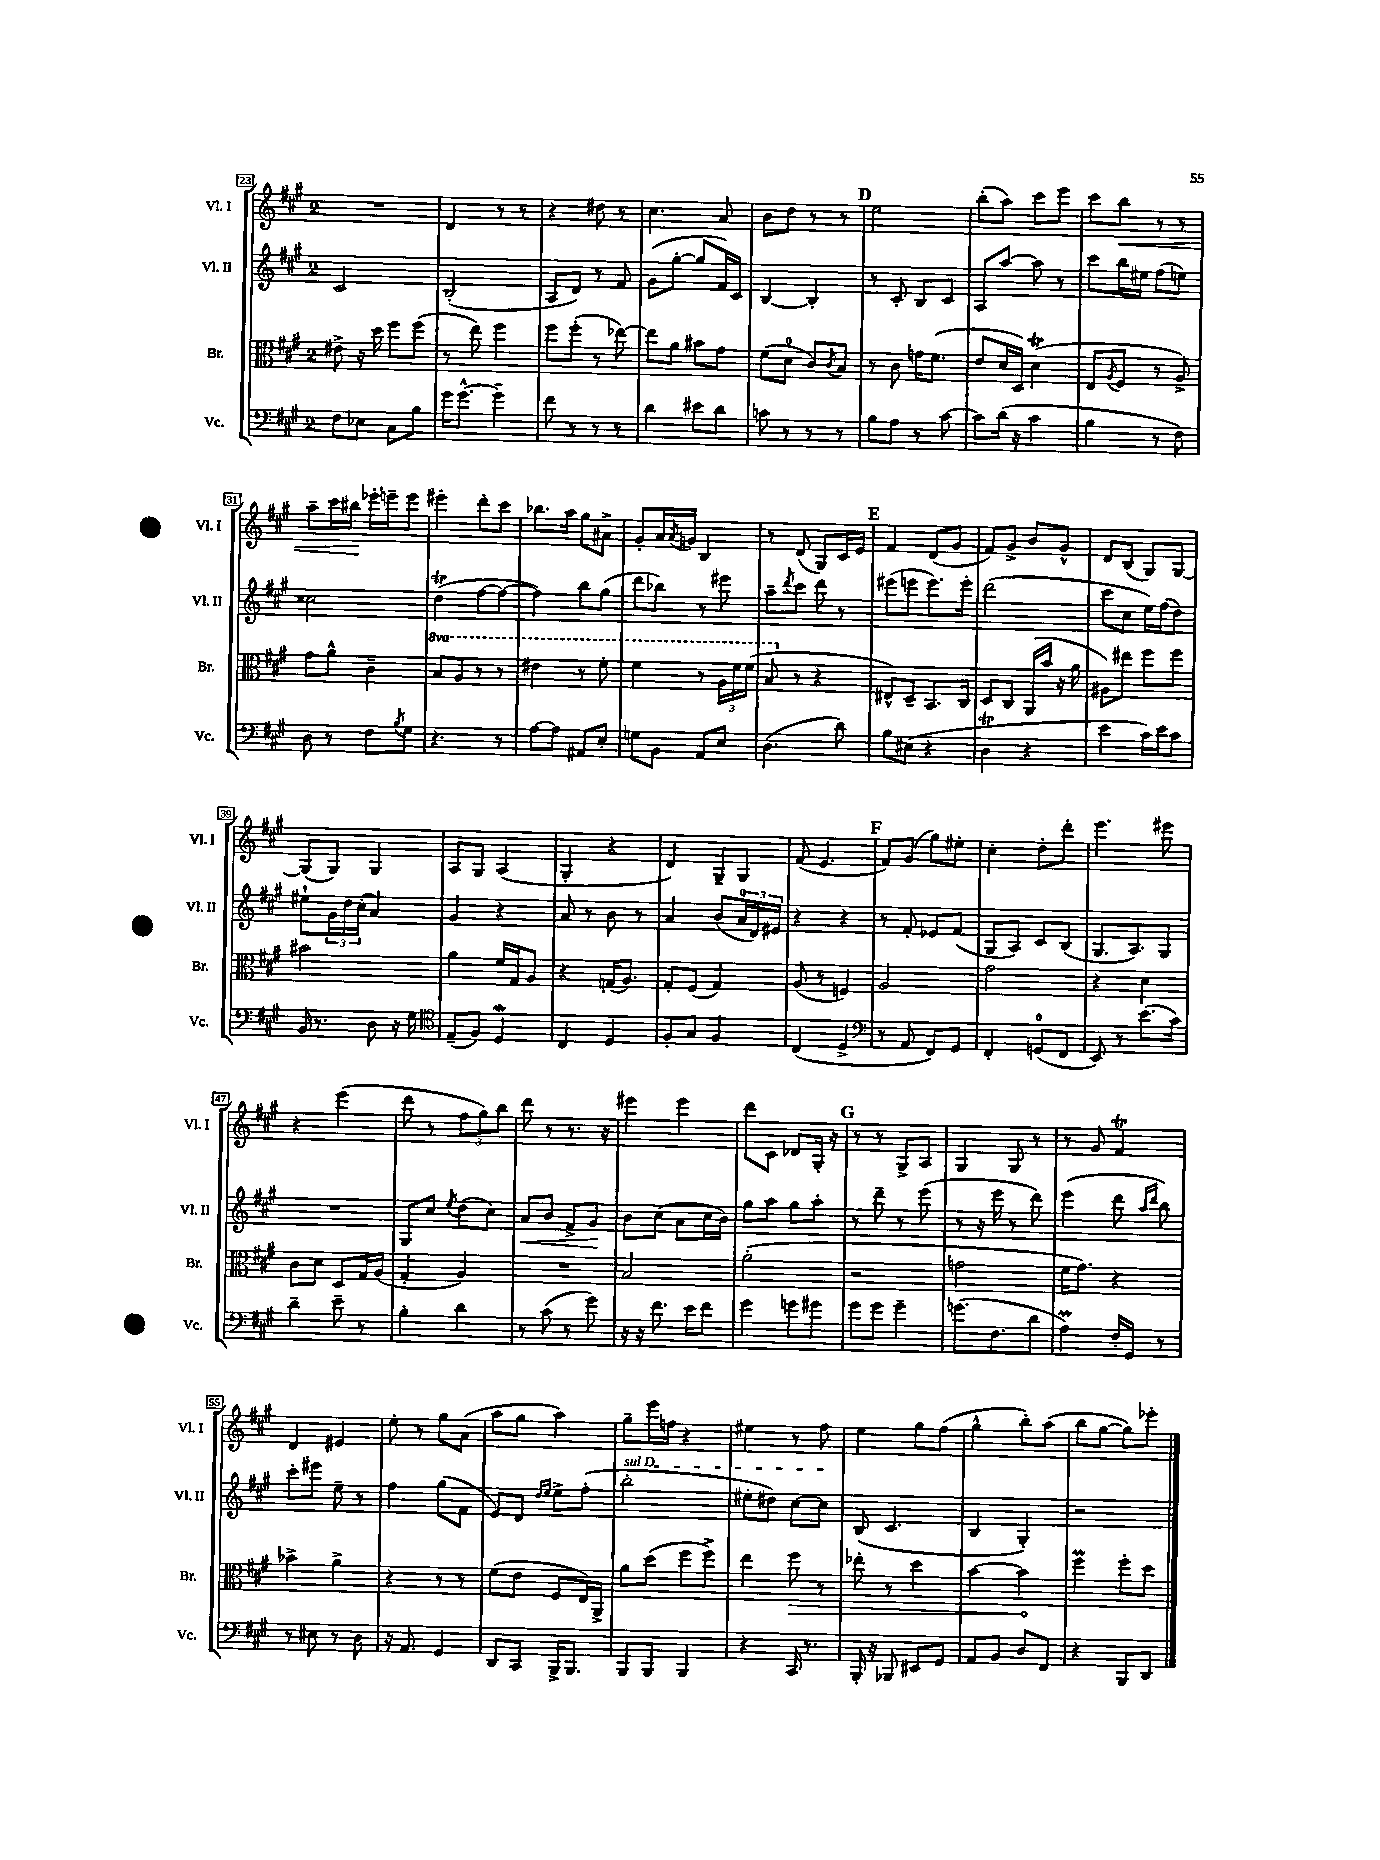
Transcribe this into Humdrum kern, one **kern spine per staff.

**kern	**kern	**kern	**kern
*staff4	*staff3	*staff2	*staff1
*clefF4	*clefC3	*clefG2	*clefG2
*k[f#c#g#]	*k[f#c#g#]	*k[f#c#g#]	*k[f#c#g#]
*M2/4	*M2/4	*M2/4	*M2/4
8F#\L	8e#^\	2c#/	2r
8E-\J	16r	.	.
.	16dd\	.	.
8C#\L	8ff#\L	.	.
8B\J	(8ff#\J	.	.
=	=	=	=
16g#\LK	8r	(2B'/	4d/
[8.g#^^\J	.	.	.
.	8ee\)	.	.
4g#~\]	4ff#\	.	8r
.	.	.	8r
=	=	=	=
8f#\	8ff#\L	8A/L	4r
8r	(8ff#'\J	8d/J)	.
8r	8r	8r	8dd#\
8r	[8ee-\)	8f#/	8r
=	=	=	=
4d\	8ee-\]L	(8g#\L	4.cc#\
.	8a\J	[8gg#'\J	.
8e#\L	8b#\L	8gg#/]L	.
8d\J	8g#\J	16f#/L)	8a/
.	.	16c#/JJ	.
=	=	=	=
8c\	(8f#\L	[4B/	8b\L
8r	8d\J	.	8dd\J
8r	8c#/L)	4B'/]	8r
.	8qc#/	.	.
8r	8B/J	.	8r
=	=	=	=
8B\L	8r	8r	2ee\
8A\J	8c#\	8c#'/	.
8r	16g\LK	8B/L	.
.	(8.f#\J	.	.
[8c#\	.	8c#/J	.
=	=	=	=
8c#\]L	8e/L	8A/L	(8bb'\L
(16d\Jk	16d/L	[8aa/J	8aa\J)
16r	16D/JJ)	.	.
4c#\	(4d\	8aa\]	8ccc#\L
.	.	8r	8eee\J
=	=	=	=
4B\	8E/L	8ccc#\L	8ccc#\L
.	8qA/	.	.
.	8F#/J	16bb\L	8bb\J
.	.	16ee#\JJ	.
8r	8r	(8ff#\L	8r
8F#\)	8A^/)	8ee\J)	8r
=	=	=	=
8D\	8g#\L	2cc##\	8aa~\L
8r	8a^^\J	.	16ccc#\L
.	.	.	16bb#\JJ
8F#\L	4c#~\	.	16eee-'\LL
.	.	.	16eee~\J
8qB/	.	.	.
8G#\J	.	.	8eee\J
=	=	=	=
4.r	8b/L	(4dd\	4eee#'\
.	8a/J	.	.
.	8r	[8ff#\L	8ddd'\L
8r	8r	8ff#\_J	8ccc#\J
=	=	=	=
[8A\L	4ee#\	4ff#\])	8.bb-\L
8A\]J	.	.	.
.	.	.	16aa\Jk
8AA#/L	8r	8bb\L	8gg#\L
8E'/J	8ff#'\	(8gg#\J	8a#^\J
=	=	=	=
8G\L	4ff#\	8ddd\L	8g#'/L
8BB\J	.	8bb-\J)	16a/L
.	.	.	8qa/
.	.	.	16g/JJ
8AA/L	8r	8r	4B/
8E/J	24a\LL	8eee#\	.
.	24ff#\	.	.
.	(24ff#\JJ	.	.
=	=	=	=
(4.D\	8b/	8aa~\L	8r
.	.	8qddd/	.
.	8r	8ccc#\J	(8d/
.	4r	8ddd\	8G#/L)
8d\)	.	8r	16c#/L
.	.	.	16e/JJ
=	=	=	=
8B\L	8E#^^/L)	(8eee#\L	4f#/
(8E#\J	8D~/J	8eee\J	.
4r	8.BB/L	8.eee\L)	(8d/L
.	.	.	8g#/J
.	16C#/Jk	16eee'\Jk	.
=	=	=	=
4D\	8D/L	(2ddd\	8f#/L)
.	8C#/J	.	8g#^/J
4r	(16AA/LL	.	8b/L
.	16b/JJ	.	.
.	16r	.	8g#^^/J
.	16a\	.	.
=	=	=	=
4e\	8A#\L)	8ccc#\L	8d/L
.	8ee#\J	8cc#\J	(8B/J
16c#\LL)	8ff#\L	16ee\LL)	8G#/L)
16e\J	.	(16ff#\J	.
8c#\J	8ff#\J	8dd\J)	[8G#/J
=	=	=	=
16BB/	2b#\	8ee#`\L	(8G#/]L
8.r	.	.	.
.	.	24g#\L	8G#/J)
.	.	24dd\	.
.	.	(24cc#'\JJ	.
8D\	.	4a/)	4G#/
16r	.	.	.
16G#\	.	.	.
=	=	=	=
*clefC4	*	*	*
(8E~/L	4a\	4g#/	8A/L
8F#/J)	.	.	8G#/J
4D/	16f#/LL	4r	(4A/
.	16G#/J	.	.
.	8A/J	.	.
=	=	=	=
4C#/	4r	8a/	4G#'/
.	.	8r	.
4D/	(16G/LK	8b\	4r
.	8.A/J)	.	.
.	.	8r	.
=	=	=	=
8F#'/L	8G#'/L	4a/	4d/)
8G#/J	(8F#/J	.	.
4F#/	4G#/)	(8b/L	8G#~/L
.	.	24a/L	8G#/J
.	.	24d/)	.
.	.	24e#/JJ	.
=	=	=	=
(4C#/	(8A/	4r	(8f#/
.	8r	.	4.e/
4D^/	4F/)	4r	.
=	=	=	=
*clefF4	*	*	*
8r	2A/	8r	8f#/L)
8AA/	.	8f#'/	(8g#/J
8FF#/L)	.	8e-/L	8gg#\L)
8GG#/J	.	(8f#/J	8ee#'\J
=	=	=	=
4FF#'/	2g#\	8G#/L	4cc#'\
.	.	8A/J)	.
(8GG/L	.	8c#/L	8dd'\L
8FF#/J	.	(8B/J	8ddd'\J
=	=	=	=
8EE/)	4r	8.G#/L	4.eee\
8r	.	.	.
.	.	8.A/)	.
(8.e\L	4d\	.	.
.	.	8G#/J	8eee#\
16c#\Jk)	.	.	.
=	=	=	=
4d~\	8c#\L	2r	4r
.	8d\J	.	.
8e~\	8D/L	.	(4eee\
8r	16G#/L	.	.
.	(16A/JJ	.	.
=	=	=	=
4B'\	4G#'/	8G#/L	8ddd\
.	.	8cc#/J	8r
.	.	8qee/	.
4d\	4A/)	(8dd\L	12ff#\L
.	.	.	12gg#\)
.	.	8cc#\J)	.
.	.	.	12bb\J
=	=	=	=
8r	2r	8a/L	8ddd\
(8c#\	.	8b/J	8r
8r	.	8f#^/L	8.r
8g#\)	.	8g#/J	.
.	.	.	16r
=	=	=	=
16r	2B/	8b\L	4eee#\
16r	.	.	.
8.f#\	.	(8cc#\J	.
.	.	8a\L	4eee#\
16e\LK	.	.	.
8f#\J	.	16cc#\L	.
.	.	16b\JJ)	.
=	=	=	=
4g#\	(2a'\	8gg#\L	8ddd\L
.	.	8aa\J	8c#\J
8g\L	.	8gg#\L	8d-/L
8g#\J	.	8aa'\J	16G#'/Jk
.	.	.	16r
=	=	=	=
8g#\L	2r	8r	8r
8g#\J	.	8ddd~\	8r
4g#~\	.	8r	8G#^/L
.	.	(8eee\	8A/J
=	=	=	=
(8.g\L	2g\	8r	4G#/
.	.	16r	.
8.F#\	.	16eee\	.
.	.	8r	8G#/
8d\J	.	8ddd\)	8r
=	=	=	=
4A\)	16f#\LK	(4eee\	8r
.	8.g#\J)	.	.
.	.	.	8g#/
16F#'/LL	4r	8ddd\	4f#/
16GG#/JJ	.	.	.
.	.	16qqaa/LL	.
.	.	16qqddd/JJ	.
8r	.	8bb\)	.
=	=	=	=
8r	4b-^\	8ccc#'\L	4d/
8E#\	.	8eee#\J	.
8r	4a^\	8ee~\	4e#/
8D\	.	8r	.
=	=	=	=
16r	4r	4ff#\	8ee'\
8.AA/	.	.	.
.	.	.	8r
4GG#/	8r	(8gg#\L	8gg#\L
.	8r	8f#\J	(8a\J
=	=	=	=
8DD/L	(8f#\L	8e/L)	8aa\L
8CC#/J	8e\J	8d/J	8gg#\J
.	.	16qqdd/LL	.
.	.	16qqee/JJ	.
16BBB^/LK	8F#/L	8ee^\L	4aa\)
8.BBB/J	.	.	.
.	16E/L)	(8ff#'\J	.
.	16AA^/JJ	.	.
=	=	=	=
8BBB/L	8a\L	2bb'\	8gg#~\L
8BBB/J	(8dd\J	.	16eee\L
.	.	.	16ff\JJ
4BBB/	8ff#\L	.	4r
.	8ff#^\J)	.	.
=	=	=	=
4r	4ee\	8ee#'\L	4ee#\
.	.	8dd#\J)	.
16CC#/	8ff#\	[8cc#\L	8r
8.r	.	.	.
.	8r	8cc#\]J	8ff#\
=	=	=	=
16BBB'/	8ee-'\	(8B/	4ee\
16r	.	.	.
8BBB-/	8r	4.c#/	.
8EE#/L	4dd\	.	8gg#\L
8GG#/J	.	.	(8ff#\J
=	=	=	=
8AA/L	[4b\	4B/	4gg#^^\
8BB/J	.	.	.
8D/L	4b\]	4G#'/)	8bb'\L)
8FF#/J	.	.	(8aa\J
=	=	=	=
4r	4ff#\	2r	8bb\L
.	.	.	[8gg#\J
8BBB/L	8ff#'\L	.	8gg#\]L)
8DD/J	8dd\J	.	8eee-'\J
==	==	==	==
*-	*-	*-	*-
